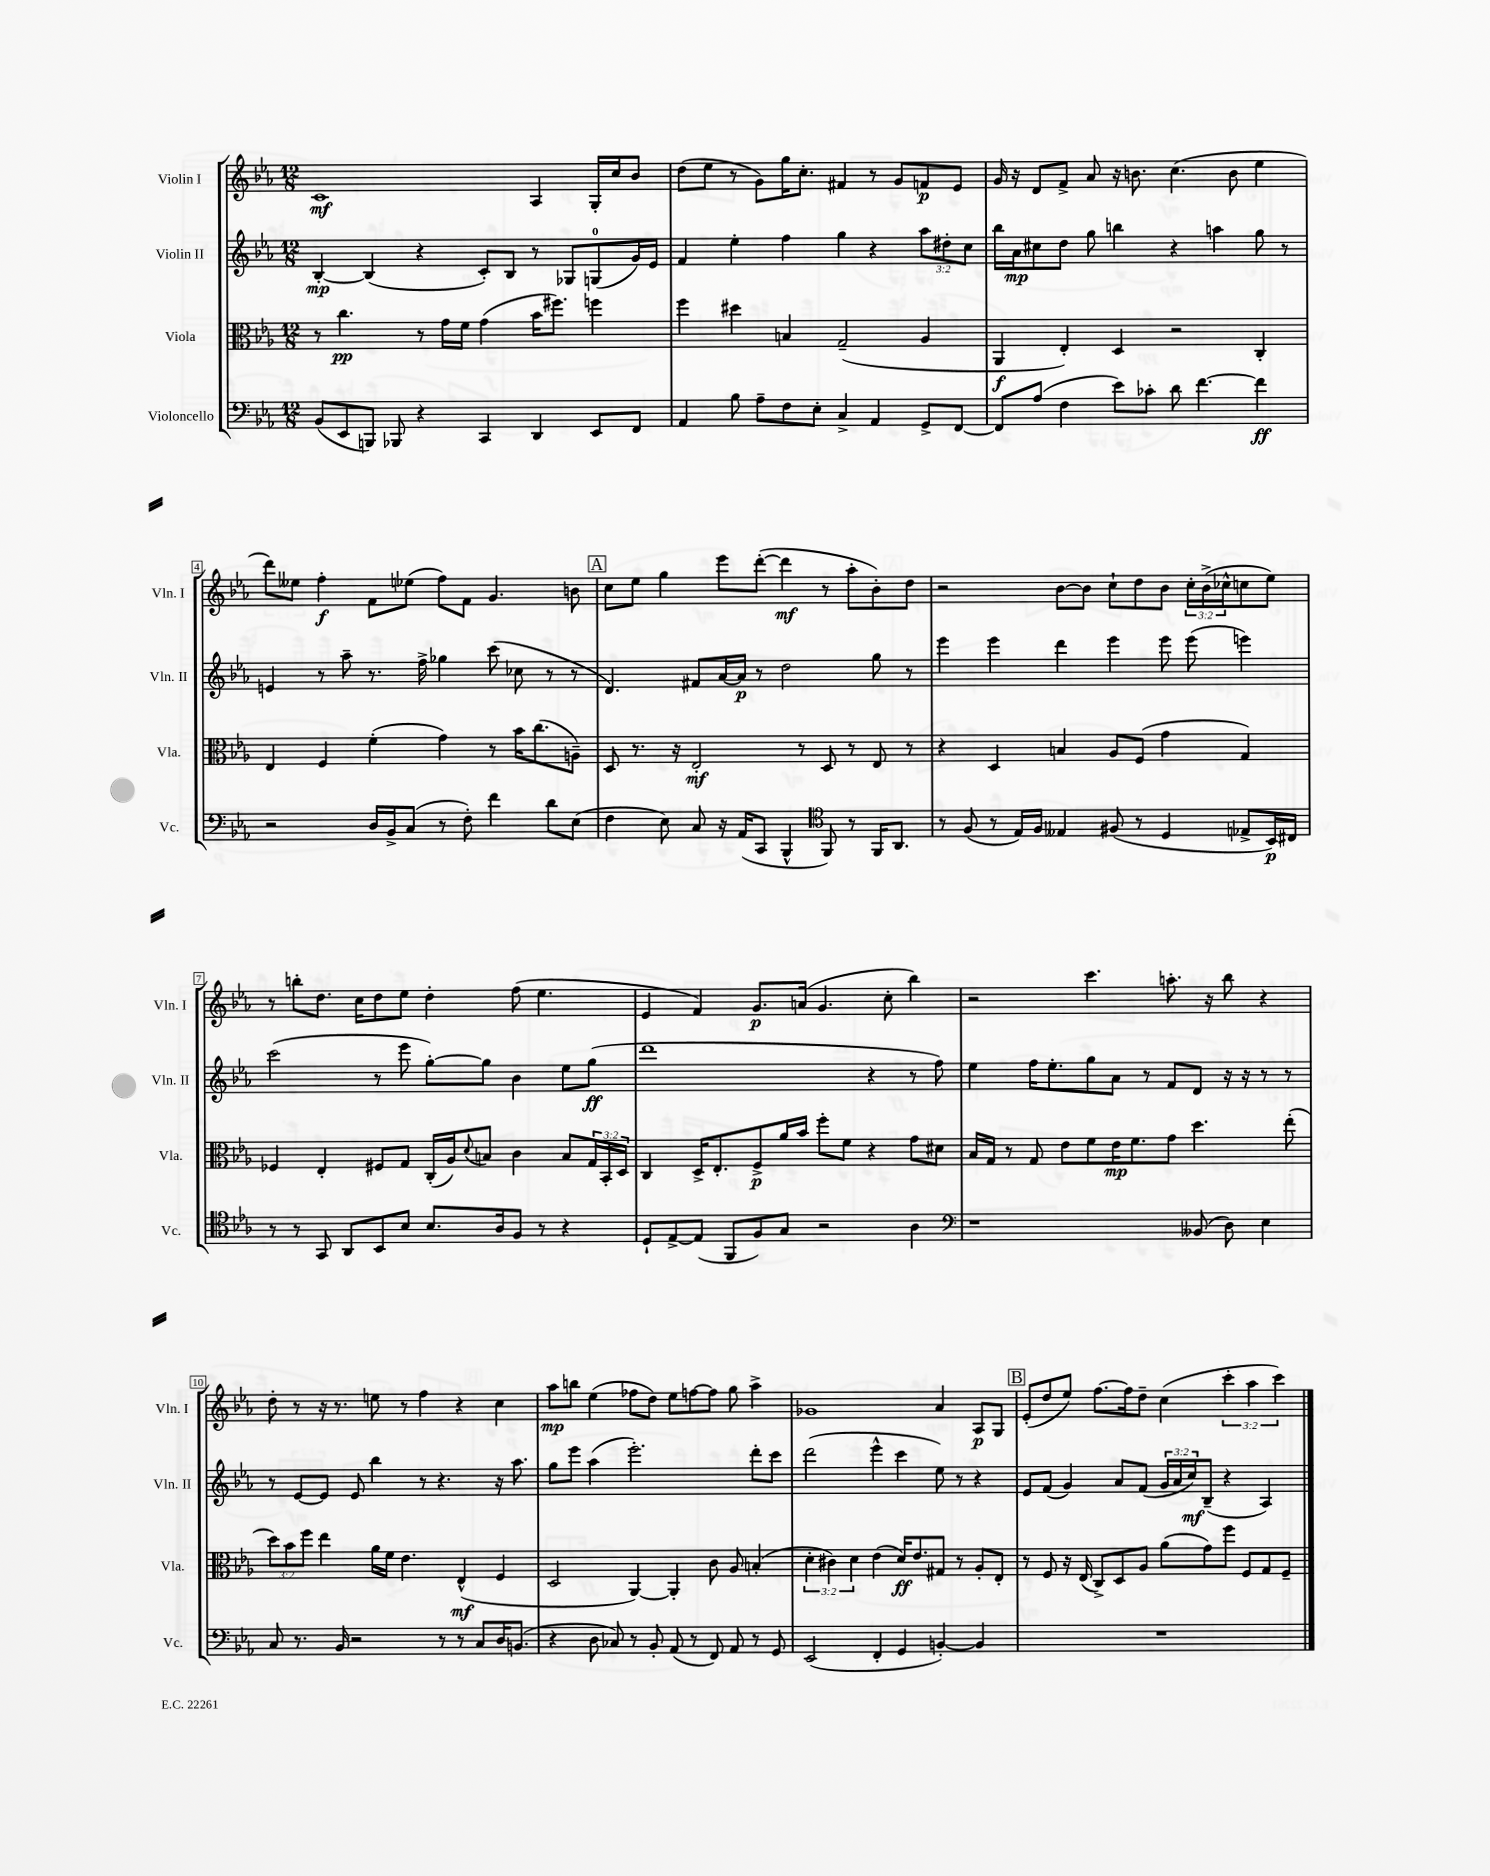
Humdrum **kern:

**kern	**kern	**kern	**kern
*staff4	*staff3	*staff2	*staff1
*clefF4	*clefC3	*clefG2	*clefG2
*k[b-e-a-]	*k[b-e-a-]	*k[b-e-a-]	*k[b-e-a-]
*M12/8	*M12/8	*M12/8	*M12/8
(8BB-/L	8r	[4B-'/	1c
8EE-/	4.cc\	.	.
8BBB/J)	.	(4B-/]	.
8BBB-/	.	.	.
4r	8r	4r	.
.	16g\LL	.	.
.	16f\JJ	.	.
4CC/	(4g\	8c'/L)	.
.	.	8B-/J	.
4DD/	16b-\LK	8r	4A-/
.	8.ff#\J)	.	.
.	.	8G-/L	.
8EE-/L	4ff\	(8G/	16G'/LL
.	.	.	16cc/J
8FF/J	.	16g/L)	8b-/J
.	.	16e-/JJ	.
=	=	=	=
4AA-/	4ff\	4f/	(8dd\L
.	.	.	8ee-\J
8B-\	4dd#\	4ee-'\	8r
8A-~\L	.	.	8g\L)
8F\	4B/	4ff\	16gg\K
.	.	.	8.cc'\J
8E-'\J	.	.	.
4C^/	(2G~/	4gg\	4f#/
4AA-/	.	4r	8r
.	.	.	8g/L
8GG^/L	4A-/	12aa-\L	8f/
.	.	12dd#'\	.
[8FF/J	.	.	8e-/J
.	.	12cc\J	.
=	=	=	=
8FF/]L	4AA-/	16bb-\LL	16g/
.	.	16a-\J	16r
(8A-/J	.	8cc#\	8d/L
4F\	4E-'/)	8dd\J	8f^/J
.	.	8gg\	8a-/
8e-\L)	4D/	4bb\	16r
.	.	.	8.b\
8c-'\J	.	.	.
8d\	2r	4r	(4.cc\
[4.f\	.	.	.
.	.	4aa\	.
.	.	.	8b\
4f\]	4C'/	8gg\	4ee-\
.	.	8r	.
=	=	=	=
2r	4E-/	4e/	8ddd\L)
.	.	.	8ee--\J
.	4F/	8r	4ff'\
.	.	8aa-~\	.
16D/LL	(4f'\	8.r	8f\L
16BB-^/J	.	.	.
(8C/J	.	.	(8ee-\J
.	.	16ff^\	.
8r	4g\)	4gg-\	8ff\L)
8F'\)	.	.	8f\J
4f\	8r	(8ccc\	4.g/
.	16b-\LK	8cc-\	.
.	(8.cc\	.	.
8d\L	.	8r	.
(8E-\J	8A~\J)	8r	8b\
=	=	=	=
4F\	8D/	4.d/)	8cc\L
.	8.r	.	8ee-\J
8E-\)	.	.	4gg\
.	16r	.	.
8C/	2E-'/	8f#/L	.
16r	.	[16a-/L	8eee-\L
(16AA-/LK	.	16a-/]JJ	.
8CC/J	.	8r	([8ddd'\J
4BBB-^^/	.	2dd\	4ddd\]
.	8r	.	.
*clefC4	*	*	*
8FF/)	8D/	.	8r
8r	8r	.	8aa-'\L
16FF/LK	8E-/	8gg\	8b-'\)
8.AA-/J	.	.	.
.	8r	8r	8dd\J
=	=	=	=
8r	4r	4eee-\	2r
(8F/	.	.	.
8r	4D/	4eee-\	.
16E-/LL)	.	.	.
16F/JJ	.	.	.
4E--/	4B/	4ddd\	[8b-\L
.	.	.	8b-\]J
(8F#/	8A-/L	4eee-\	8cc`\L
8r	(8F/J	.	8dd\
4D/	4g\	8eee-\	8b-\J
.	.	(8eee-\	24cc'\LL
.	.	.	(24b-^\
.	.	.	24cc-^^\J
8E-^/L	4G/)	4eee\)	8cc\
16BB-/L)	.	.	8ee-\J)
16C#/JJ	.	.	.
=	=	=	=
8r	4F-/	(2ccc\	8r
8r	.	.	8bb'\L
8GG/	4E-'/	.	8.dd\J
8AA-/L	.	.	.
.	.	.	16cc\LK
8BB-/	8F#/L	8r	8dd\
8B-/J	8G/J	8eee-\	8ee-\J
8.B-/L	(16C'/LL	[8gg'\L)	4dd'\
.	16A-/J)	.	.
.	8qqd/	.	.
.	8B/J	8gg\]J	.
16A-/k	.	.	.
8F/J	4c\	4b-\	(8ff\
8r	.	.	4.ee-\
4r	8B/L	8ee-\L	.
.	24G/L	(8gg\J	.
.	24BB-'/	.	.
.	24D/JJ	.	.
=	=	=	=
8D`/L	4C/	1ddd	4e-/
[8E-^/	.	.	.
(8E-/]J	16D^/LK	.	4f/)
.	8.E-'/	.	.
8FF/L	.	.	.
8F/)	8F^/	.	8.g/L
8G/J	16a-/L	.	.
.	16b-/JJ	.	(16a/Jk
2r	8ff'\L	.	4.g/
.	8f\J	.	.
.	4r	4r	.
.	.	.	8cc'\
4A-\	8g\L	8r	4bb-\)
.	8d#\J	8ff\)	.
=	=	=	=
*clefF4	*	*	*
1r	16B-/LL	4ee-\	2r
.	16G/JJ	.	.
.	8r	.	.
.	8G/	16ff\LK	.
.	.	8.ee-'\	.
.	8e-\L	.	.
.	8f\	8gg\	4.ccc\
.	16e-\K	8a-\J	.
.	8.f\	.	.
.	.	8r	.
.	8g\J	8f/L	8.aa'\
(8BB--/	4.dd\	8d/J	.
.	.	.	16r
8D\)	.	16r	8bb-\
.	.	16r	.
4E-\	.	8r	4r
.	(8ee-'\	8r	.
=	=	=	=
8C/	12dd\L)	8r	8dd'\
.	12b-\	.	.
8.r	.	[8e-/L	8r
.	12ff\J	.	.
.	4ee-\	8e-/]J	16r
16BB-/	.	.	8.r
2r	.	8e-/	.
.	16a-\LL	4bb-\	8ee\
.	16f\JJ	.	.
.	4.e-\	.	8r
.	.	8r	4ff\
8r	.	4.r	.
8r	(4E-^^/	.	4r
8C/L	.	.	.
16D/K	4F/	16r	4cc\
(8.BB/J	.	8.aa-\	.
=	=	=	=
4r	2D/	8gg\L	8aa-\L
.	.	8eee-\J	8bb\J
8D\	.	(4aa-\	(4ee-\
8C-/)	.	.	.
8r	[4AA-/)	2.eee-'\)	8ff-\L
8BB-'/	.	.	8dd\J)
(8AA-/	4AA-'/]	.	8ee-\L
8r	.	.	[8ff\
8FF/)	8c\	.	8ff\]J
8AA-/	8A-/	.	8gg\
8r	(4B'/	8ddd'\L	4aa-^\
8GG/	.	8ccc\J	.
=	=	=	=
(2EE-/	6d'\	(2ddd\	1g-
.	6c#\)	.	.
.	6d\	.	.
4FF'/	(4e-\	4eee-^^\	.
4GG/	16d/LK)	4ccc\	.
.	8.e-/	.	.
[4BB'/)	8G#/J	8ee-\)	4a-/
.	8r	8r	.
4BB/]	8A-'/L	4r	8A-/L
.	8E-'/J	.	8G/J
=	=	=	=
1.r	8r	8e-/L	(8e-'/L
.	8F/	(8f/J	8dd/
.	16r	4g/)	8ee-/J)
.	(16E-/	.	.
.	8C^/L)	.	[8.ff\L
.	8D/	8a-/L	.
.	.	.	16ff\]k
.	8A-/J	(8f/J	8dd~\J
.	(8a-\L	24g/LL	(4cc\
.	.	24a-/	.
.	.	24cc/J)	.
.	8g\)	(8B-~/J	.
.	8ff\J	4r	6ccc'\
.	8F/L	.	.
.	.	.	6aa-\
.	8G/	4A-/)	.
.	.	.	6ccc\)
.	8F~/J	.	.
==	==	==	==
*-	*-	*-	*-
